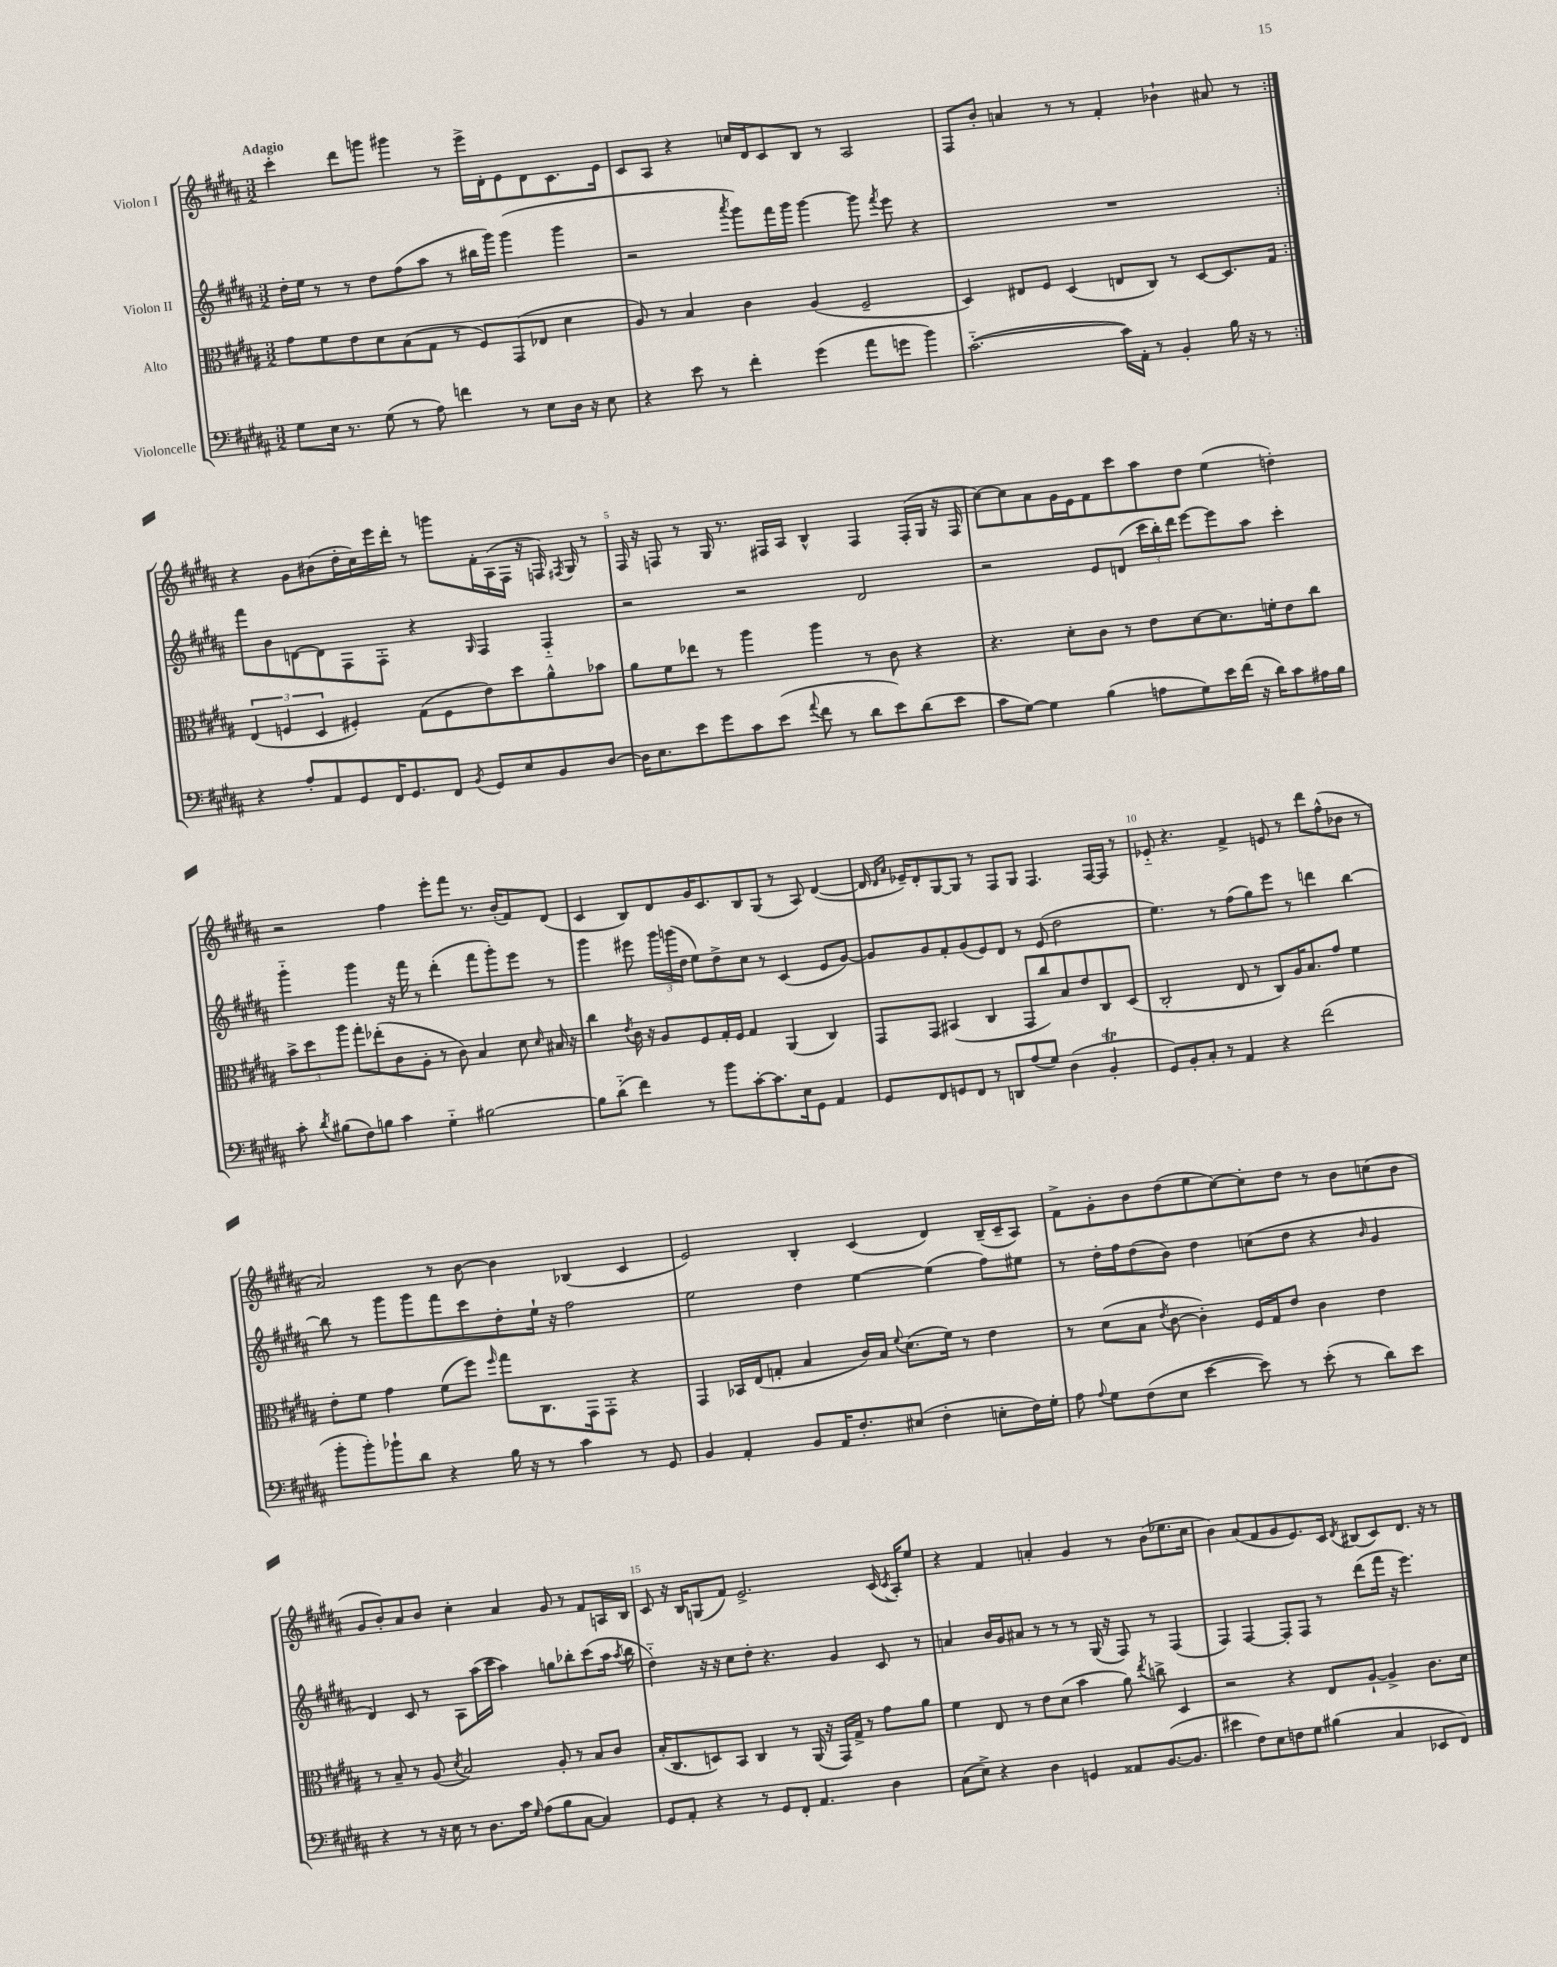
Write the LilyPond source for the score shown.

<<
\new StaffGroup <<
\new Staff = "s0" \with { instrumentName = "Violon I" } {
    \clef treble \key b \major \numericTimeSignature \time 3/2 \tempo "Adagio"
    \autoBeamOff \repeat volta 2 { cis'''4-. dis'''8[ g'''8] gis'''4 r8 e'''16[-> dis'16-. e'8 dis'8 cis'8. e'16] |
    cis'8[ ais8] r4 c''16[ dis'16 cis'8 b8] r8 ais2 |
    fis8[ b'8]-. a'4 r8 r8 fis'4-. bes'4-! ais'8 r8 | }
    r4 gis'8[ bis'8( dis''16-. cis''16) e'''16 dis'''16]-. r8 g'''8[ fis'16-. ais16( fis16] r16 f16) \acciaccatura { fis8 } gis16 r8 |
    fis16 r16 f8 r8 gis16 r8. fis16[ ais16] b4-^ fis4 fis16[-.( gis16] r16 fis16 |
    cis''8[~) cis''8 ais'8 gis'16 e'16 fis'8 cis'''8 ais''8 dis''8] e''4( d''4-.) |
    r2 fis''4 e'''8[-. fis'''8] r8. b'16[-.( fis'8) dis'8]( |
    cis'4 b8[) dis'8 gis'16 cis'8. b8 gis8]( r8 ais8) dis'4~( |
    dis'16 \grace { dis'16[ ais'16] } ees'16[--) dis'8-. gis8~ gis8] r8 fis8[ gis8] fis4. fis16[~ fis16] r8 |
    ees'8-_ r4. fis'4-> e'8 r8 dis'''8[ fis''8-^( bes'8] r8 |
    ais'2) r8 b'8~ b'4 bes4( cis'4 |
    e'2) b4-. cis'4( dis'4) b16[--( cis'16-- ais8]) |
    fis'8[-> gis'8-. b'8 dis''8( e''8 cis''8~) cis''8-. dis''8] r8 b'8[ c''8( b'8] |
    gis'8[ b'8-.) ais'8 b'8] cis''4-. ais'4 gis'8 r8 fis'8[ a16 b16] |
    cis'8 r16 b16[ g8( fis'8]) e'2.-> cis'16( \acciaccatura { cis'8 } ais16[-.) e''8] |
    r4 fis'4 a'4-. gis'4 r8 b'8[( ees''8. cis''16] |
    b'4) ais'8[( fis'8 gis'8 e'8.) cis'16] \acciaccatura { dis'8 } bis8[( cis'8) dis'8.] r16 r8 \bar "|." |
}
\new Staff = "s1" \with { instrumentName = "Violon II" } {
    \clef treble \key b \major \numericTimeSignature \time 3/2
    \autoBeamOff \repeat volta 2 { dis''16[-. e''16] r8 r8 dis''8[ fis''8( ais''8] r8 bis''16[ gis'''16]) gis'''4( gis'''4 |
    r2 \acciaccatura { ais'''8 } gis'''8[) fis'''16 gis'''16] gis'''4~ gis'''8 \acciaccatura { fis'''8 } e'''8 r4 |
    R1. | }
    fis'''8[ b'8 d'8~ d'8 fis8 fis8]-. r4 \grace { gis16 } fis4 fis4-_ |
    r2 r2 dis'2 |
    r2 e'8[ d'8]( \tuplet 3/2 { cis'''16[ b''16-.) dis'''16] } e'''8[~ e'''8 ais''8] cis'''4-. |
    gis'''4-_ gis'''4 r16 fis'''16 r8 dis'''4-.( fis'''8[ gis'''8-.) e'''8] r8 |
    gis'''4 eis'''8 \tuplet 3/2 { gis'''16[ g'''16( dis''16] } e''8[) dis''8-> cis''8] r8 cis'4( e'8[ gis'8]~) |
    gis'8[ gis'8 fis'8-. gis'8( e'8) dis'8] r8 e'8( dis''2 |
    e''4.) r8 fis''8[( gis''8) e'''8] r8 d'''4 b''4~ |
    b''8 r8 gis'''8[ gis'''8 fis'''8 cis'''8 dis''8-. e''16]-! r16 fis''2 |
    e''2 dis''4 e''4~ e''4( fis''8[) eis''8] |
    r8 dis''16[-. fis''16 dis''8( b'8]) dis''4 c''8[( dis''8] r4 \grace { b'16 } gis'4 |
    dis'4) cis'8 r8 ais8[ ais''16( cis'''16] ais''4) g''8[ bes''8-. cis'''8( ais''16] \acciaccatura { ais''8 } bes''16 |
    dis''4-_) r16 r16 cis''8[ dis''8]-. r4. gis'4 cis'8 r8 |
    a'4 b'16[ gis'16 ais'8] r8 r8 r8 gis16( r16 fis8) r8 fis4( |
    fis4) fis4~ fis8[-. fis8] r8 dis'''8[( fis'''16] r16 e'''4.) \bar "|." |
}
\new Staff = "s2" \with { instrumentName = "Alto" } {
    \clef alto \key b \major \numericTimeSignature \time 3/2
    \autoBeamOff \repeat volta 2 { gis'8[ fis'8 e'8 dis'8 b8( gis8] r8 fis8[) gis,8( ees8] dis'4 |
    ais8) r8 b4 cis'4 ais4( fis2-- |
    dis4) eis8[ fis8] dis4( e8[ cis8]) r8 dis8[~ dis8. gis16] | }
    \tuplet 3/2 { e4( f4 dis4 } fis4-.) gis8[( fis8 e'8) dis''8 ais'8-^ bes'8] |
    ais'8[ fis'8 ees''8] r8 ais''4 ais''4 r8 cis'8 r4 |
    r4. dis'8[-. cis'8] r8 e'8[ dis'8~ dis'8. f'16-. e'8 cis''8] |
    \tuplet 3/2 { b'8[-> dis''8 ais''8] } gis''8[-. ees''8-.( cis'8 ais8]-. r8 cis'8) b4 dis'8 \grace { dis'16 } bis16 r16 |
    cis''4 \acciaccatura { e'8 } cis'16 r16 ais8[ fis8 gis16-. fis16] gis4 ais,4( cis4) |
    gis,8[ gis,8] bis,4( cis4 gis,8[ cis''8) b8 e'8 cis8 dis8]( |
    cis2-. e8 r8 cis8[) ais16 b8. gis'8] fis'4 |
    e'8[-. fis'8] gis'4 fis'8[( fis''8]) \grace { fis''16 } gis''8[ cis8. gis,16 gis,8]-. r4 |
    gis,4 bes,16[ e16( g8]-. b4 cis'16[) b16] \appoggiatura { fis'8 } dis'8.[( fis'16]) r8 e'4 |
    r8 dis'8[( b8] \acciaccatura { e'8 } cis'8~ cis'4-.) fis16[ gis16 e'8] cis'4 e'4 |
    r8 b8-- r8 ais8( \acciaccatura { dis'8 } b2) ais8-. r8 b8[ cis'8] |
    b16[-.( cis8. d8) b,8] cis4 r8 ais,16( r16 gis,16[) gis16]-> r8 gis'8[ ais'8] |
    fis'4 e8 r8 e'8[ dis'8]( b'4 ais'8) \acciaccatura { e''8 } c''8-> dis4 |
    r2 r4 e8[ ais8]~-! ais4-> cis'8.[ dis'16] \bar "|." |
}
\new Staff = "s3" \with { instrumentName = "Violoncelle" } {
    \clef bass \key b \major \numericTimeSignature \time 3/2
    \autoBeamOff \repeat volta 2 { gis8[ e16] r8. gis8( r8 ais8) f'4 r8 e8[ dis16] r16 e8 |
    r4 e'8 r8 fis'4-. gis'4( ais'8[ g'8] b'4) |
    cis'2.~-_( cis'16[) ais,16]-. r8 b,4-. b16 r16 r8 | }
    r4 ais8[-. ais,8 gis,8 fis,16 gis,8. fis,8] \acciaccatura { b,8 } gis,8[ e8 b,8 dis8]~ |
    dis16[ e8. e'8 gis'8 cis'8 e'8]( \appoggiatura { ais'8 } fis'8 r8 dis'8[ e'8) dis'8( e'8] |
    cis'8[ gis8]~) gis4 b4( a8[ gis8) e'16 fis'16]( r16 dis'16[) cis'8 ais16 b16] |
    cis'8-. \acciaccatura { dis'8 } bis8[( fis8) b8] cis'4 gis4-_ bis2~ |
    bis8[ dis'8]-_( fis'4) r8 b'8[ cis'8~-. cis'8. e16 gis,8] ais,4 |
    gis,8[ fis,8 g,8 fis,8] r8 d,8[ ais8( gis8]) dis4( b,4-.\trill |
    gis,8[) b,8-. cis8]-. r8 ais,4 r4 fis'2( |
    b'8[-. b'8-.) bes'8-! dis'8] r4 b16 r16 r8 cis'4 r8 gis,8 |
    b,4 ais,4-. b,8[ ais,16 fis8.-. eis8]( fis4-. e8[-. fis16) gis16]-. |
    ais8 \appoggiatura { ais8 } gis8[ fis8( e8] e'4~ e'8) r8 e'8-.( r8 dis'8[) e'8] |
    r4 r8 r16 e16 r8 dis8.[ cis'16] \grace { gis16 } ais8[( b8 cis8]~ cis4) |
    gis,8[ ais,8]-. r4 r8 gis,8[ fis,8]-. ais,4. dis4 |
    cis8[( e8]->) r4 dis4 g,4 aisis,8[ b,8.~( b,8.] |
    eis'4 fis8[) e8 f8 gis8] bis4( cis4 ees,8[ fis,8]) \bar "|." |
}
>>
>>
\layout { \context { \Score \override BarNumber.break-visibility = ##(#f #t #t) barNumberVisibility = #(every-nth-bar-number-visible 5) } }
